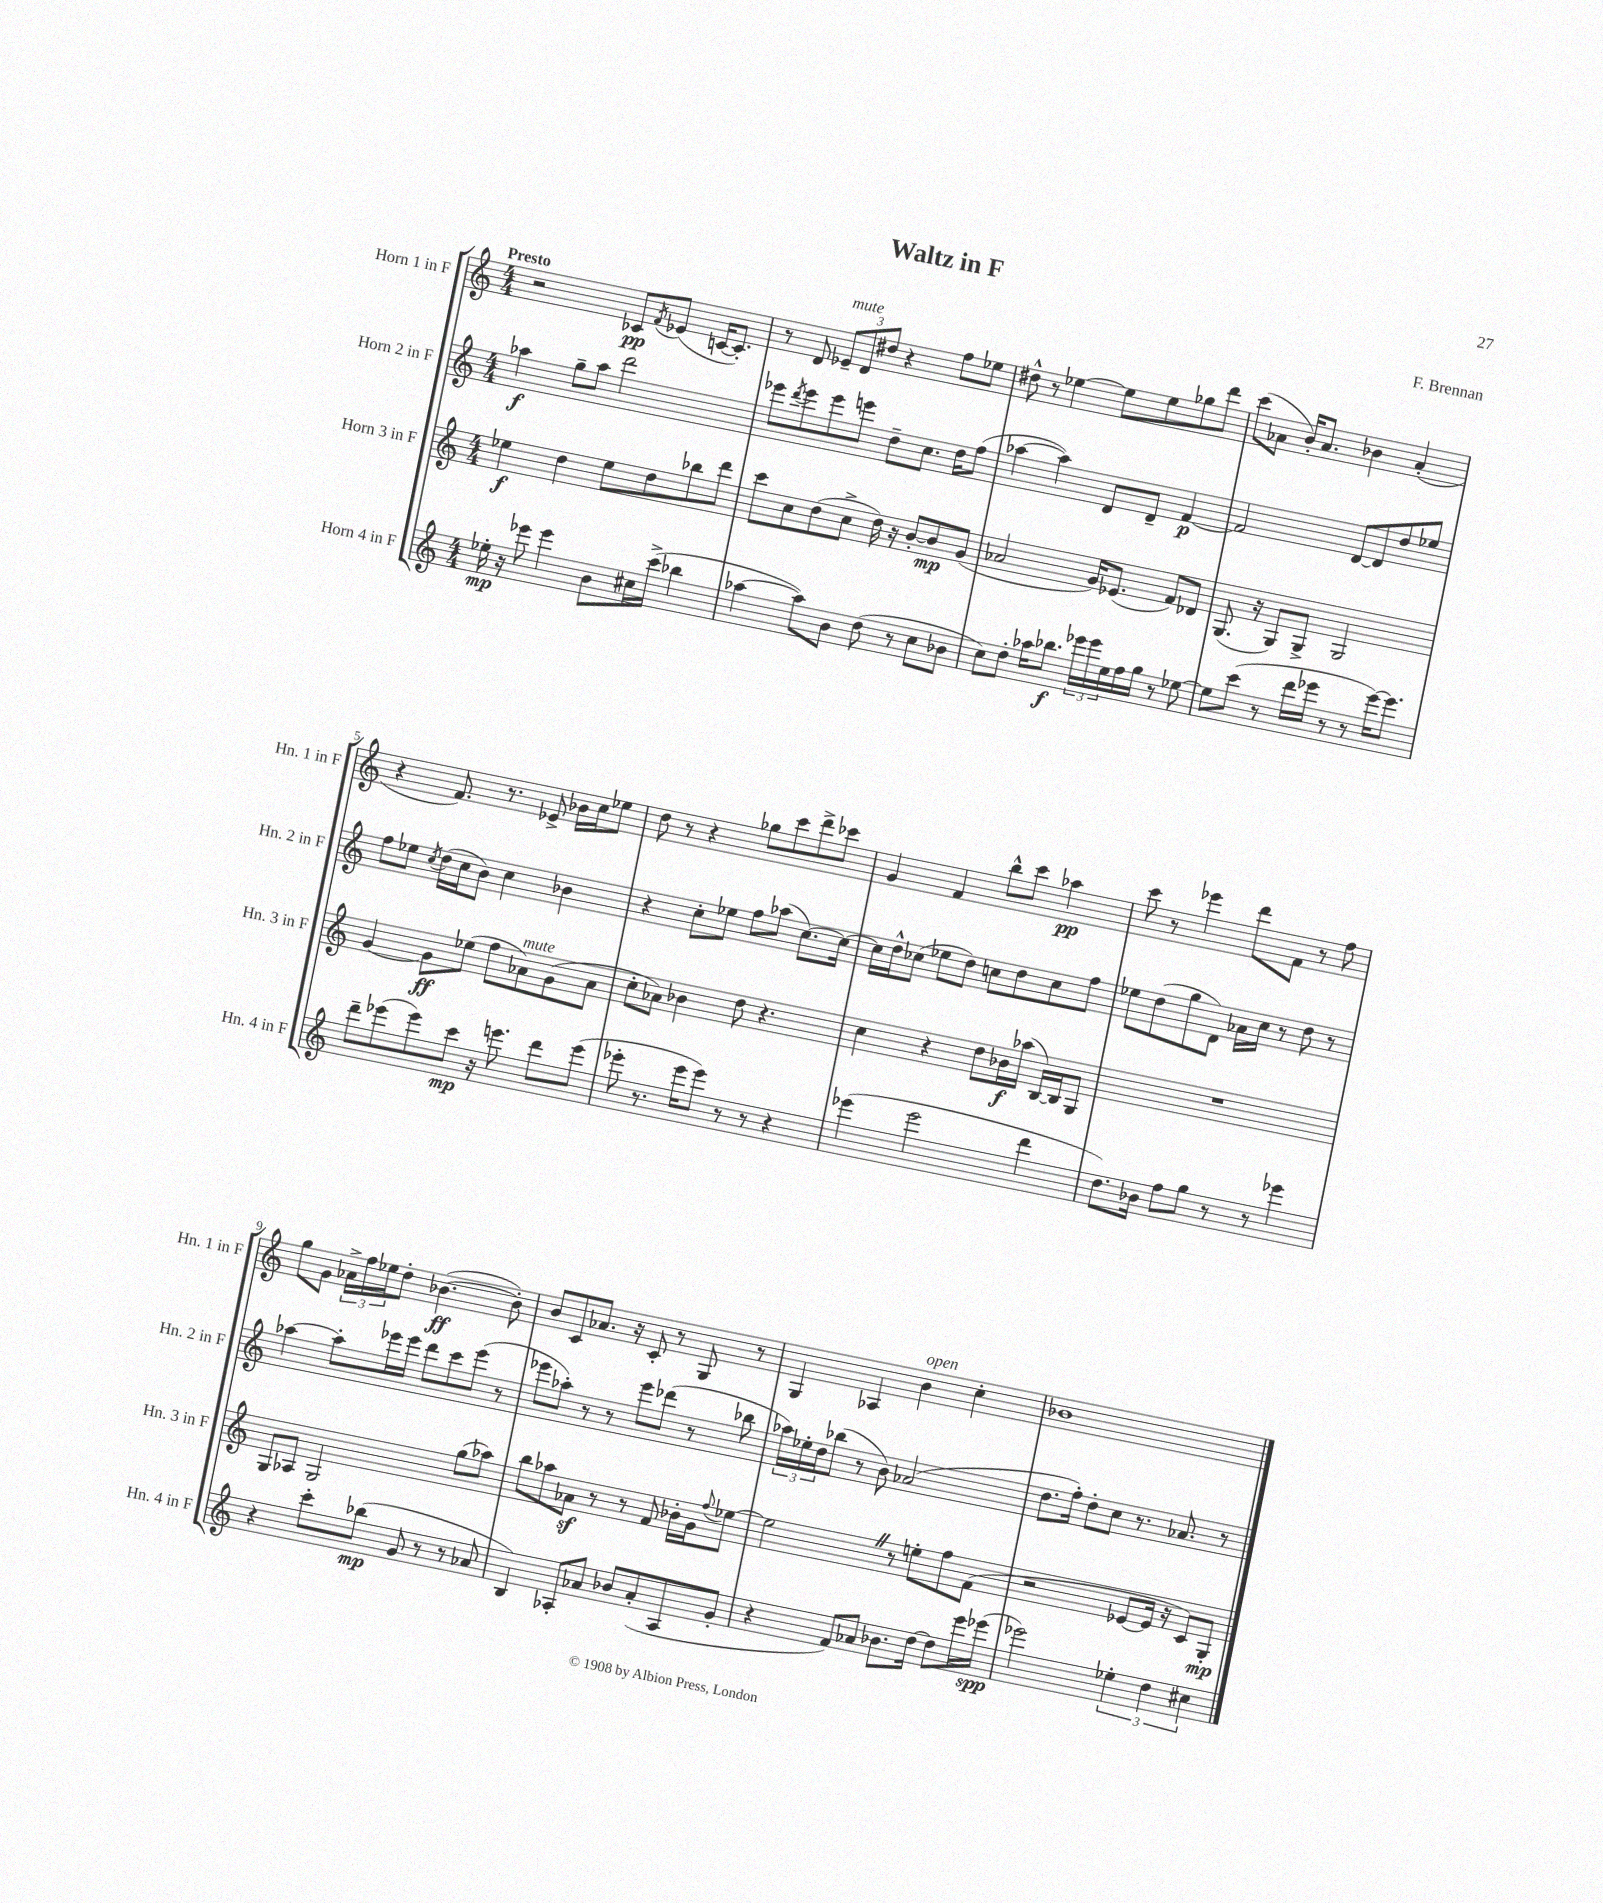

**kern	**dynam	**kern	**dynam	**kern	**dynam	**kern	**dynam
*part4	*part4	*part3	*part3	*part2	*part2	*part1	*part1
*staff4	*staff4	*staff3	*staff3	*staff2	*staff2	*staff1	*staff1
*I"Horn 4 in F	*	*I"Horn 3 in F	*	*I"Horn 2 in F	*	*I"Horn 1 in F	*
*I'Hn. 4 in F	*	*I'Hn. 3 in F	*	*I'Hn. 2 in F	*	*I'Hn. 1 in F	*
*clefG2	*	*clefG2	*	*clefG2	*	*clefG2	*
*k[]	*	*k[]	*	*k[]	*	*k[]	*
*M4/4	*	*M4/4	*	*M4/4	*	*M4/4	*
=1	=1	=1	=1	=1	=1	=1	=1
!	!	!	!	!	!	!LO:TX:a:B:t=Presto	!
16ee-X'\	mp	4ee-X\	f	4aa-X\	f	2r	.
16r	.	.	.	.	.	.	.
8eee-X\	.	.	.	.	.	.	.
4eee-\	.	4dd\	.	8gg~\L	.	.	.
.	.	.	.	8aa-\J	.	.	.
8b\L	.	8ee-\L	.	2ddd\	.	8c-X/L	pp
.	.	.	.	.	.	8qf/	.
16cc#X\L	.	8dd\	.	.	.	(8e-X/J	.
(16ccc^\JJ	.	.	.	.	.	.	.
4bb-X\	.	8bb-X\	.	.	.	[16cn/KL	.
.	.	.	.	.	.	8.c'/J])	.
.	.	8ddd\J	.	.	.	.	.
=2	=2	=2	=2	=2	=2	=2	=2
[4aa-X\	.	8ccc\L	.	8eee-X\L	.	8r	.
.	.	.	.	8qddd/	.	.	.
.	.	8cc\	.	8eee-\	.	8d/	.
!	!	!	!	!	!	!LO:TX:a:i:t=mute	!
8aa-\L])	.	(8dd\	.	8eee-\	.	12e-X~/L	.
.	.	.	.	.	.	12d/	.
8b\J	.	8cc^\J	.	8eeen\J	.	.	.
.	.	.	.	.	.	12dd#X/J	.
(8dd\	.	16dd\)	.	8dd~\L	.	4r	.
.	.	16r	.	.	.	.	.
8r	.	[8b'/L	.	8.cc\J	.	.	.
8cc\L	.	8b/]	mp	.	.	8ff\L	.
.	.	.	.	16dd\KL	.	.	.
8b-X\J	.	(8g/J	.	(8ff\J	.	8ee-X\J	.
=3	=3	=3	=3	=3	=3	=3	=3
8cc\L)	.	2a-X/	.	[4aa-X\	.	8dd#X^^\	.
8dd'\J	.	.	.	.	.	8r	.
16aa-X\KL	.	.	.	4aa-\])	.	[4ee-X\	.
8.bb-X\J	f	.	.	.	.	.	.
24eee-X\LL	.	16g/KL)	.	8d/L	.	8ee-\L]	.
24eee-\	.	.	.	.	.	.	.
.	.	(8.e-X/J	.	.	.	.	.
24ee\	.	.	.	.	.	.	.
16ff\	.	.	.	8d~/J	.	8ee-\	.
16gg\JJ	.	.	.	.	.	.	.
8r	.	8f/L)	.	[4f/	p	8gg-X\	.
[8ee-X\	.	8d-X/J	.	.	.	8ddd\J	.
=4	=4	=4	=4	=4	=4	=4	=4
8ee-\L]	.	(8.G/	.	2f/]	.	(8ccc\L	.
(8ccc\J	.	.	.	.	.	8a-X\J	.
.	.	16r	.	.	.	.	.
8r	.	8G/L)	.	.	.	16b'/KL)	.
.	.	.	.	.	.	8.a-/J	.
16ddd\LL	.	8G^/J	.	.	.	.	.
16eee-X\JJ	.	.	.	.	.	.	.
8r	.	2G/	.	[8d/L	.	4b-X\	.
8r	.	.	.	8d/]	.	.	.
[16eee-\KL)	.	.	.	8dd/	.	(4a-'/	.
8.eee-\J]	.	.	.	.	.	.	.
.	.	.	.	8ee-X/J	.	.	.
!!LO:LB:g=z
=5	=5	=5	=5	=5	=5	=5	=5
8ddd~\L	.	[4g/	.	8ff\L	.	4r	.
(8eee-X\	.	.	.	8ee-X\J	.	.	.
.	.	.	.	8qcc/	.	.	.
8eee-\)	.	8g\L]	ff	(16dd\LL	.	8.f/)	.
.	.	.	.	16cc\J	.	.	.
8ccc\J	mp	(8ee-X\J	.	8b\J)	.	.	.
.	.	.	.	.	.	8.r	.
16r	.	8ff\L	.	4cc\	.	.	.
8.eeen\	.	.	.	.	.	.	.
!	!	!LO:TX:a:i:t=mute	!	!	!	!	!
.	.	8a-X\)	.	.	.	8e-X^/	.
8ddd\L	.	(8g\	.	4b-X\	.	16b-X\LL	.
.	.	.	.	.	.	16cc\J	.
(8eee\J	.	8a-\J	.	.	.	8ee-X\J	.
=6	=6	=6	=6	=6	=6	=6	=6
8eee-X'\	.	8cc'\L	.	4r	.	8dd\	.
8.r	.	8a-X\J)	.	.	.	8r	.
.	.	4b-X\	.	8cc'\L	.	4r	.
16eee-\KL	.	.	.	.	.	.	.
8eee-\J)	.	.	.	8ee-X\J	.	.	.
8r	.	8dd\	.	8ff\L	.	8gg-X\L	.
8r	.	4.r	.	(8aa-X\J	.	8ccc\	.
4r	.	.	.	[8.cc\L)	.	8ddd^\	.
.	.	.	.	.	.	8ccc-X\J	.
.	.	.	.	16cc\Jk_	.	.	.
=7	=7	=7	=7	=7	=7	=7	=7
(4eee-X\	.	4cc\	.	16cc\LL]	.	4g/	.
.	.	.	.	16dd^^\J	.	.	.
.	.	.	.	(8cc-X\J	.	.	.
2eee-\	.	4r	.	8ee-X\L	.	4f/	.
.	.	.	.	8dd\J)	.	.	.
.	.	8dd\L	.	8ccn\L	.	8bb^^\L	.
.	.	16b-X\L	f	8dd\	.	8ccc\J	.
.	.	(16aa-X\JJ	.	.	.	.	.
4ddd\	.	[16B/LL)	.	8cc\	.	4aa-X\	pp
.	.	16B/J]	.	.	.	.	.
.	.	8G/J	.	8ff\J	.	.	.
=8	=8	=8	=8	=8	=8	=8	=8
8.dd\L)	.	1r	.	8ee-X\L	.	8ccc\	.
.	.	.	.	(8dd\	.	8r	.
16b-X\Jk	.	.	.	.	.	.	.
8ff\L	.	.	.	8gg\	.	4eee-X\	.
8gg\J	.	.	.	8d\J)	.	.	.
8r	.	.	.	16a-X\LL	.	8ddd\L	.
.	.	.	.	16cc\JJ	.	.	.
8r	.	.	.	8r	.	8f\J	.
4eee-X\	.	.	.	8dd\	.	8r	.
.	.	.	.	8r	.	8ff\	.
!!LO:LB:g=z
=9	=9	=9	=9	=9	=9	=9	=9
4r	.	8G/L	.	[4aa-X\	.	8gg\L	.
.	.	8A-X/J	.	.	.	8g\J	.
8ccc'\L	.	2G/	.	8aa-'\L]	.	24a-X^\LL	.
.	.	.	.	.	.	24ff\	.
.	.	.	.	.	.	24ee-X\J	.
(8bb-X\J	mp	.	.	16eee-X\L	.	8dd'\J	.
.	.	.	.	16eee-\JJ	.	.	.
8g/	.	.	.	8ddd\L	.	([4.b-X\	ff
8r	.	.	.	8ccc\	.	.	.
8r	.	(8gg\L	.	(8eee-\J	.	.	.
8a-X/	.	8aa-X\J)	.	8r	.	8b-'\])	.
=10	=10	=10	=10	=10	=10	=10	=10
4B/)	.	8bb\L	.	8eee-X\L	.	8b/L	.
.	.	8aa-X\	.	8aa-X'\J)	.	8c/	.
8A-X'/L	.	8a-Xz\J	.	8r	.	8.a-X/J	.
8a-X/J	.	8r	.	8r	.	.	.
.	.	.	.	.	.	16r	.
8b-X/L	.	8r	.	8eee-\L	.	8c'/	.
(8a-'/	.	8f/	.	(8ddd-X\J	.	8r	.
8A-/	.	16b-X'\LL	.	8r	.	8G/	.
.	.	16g\J	.	.	.	.	.
.	.	8qqff/	.	.	.	.	.
8g'/J	.	[8ee-X\J	.	8bb-X\	.	8r	.
=11	=11	=11	=11	=11	=11	=11	=11
4r	.	2ee-Z\]	.	24aa-X\LL)	.	4G/	.
.	.	.	.	24ee-X'\	.	.	.
.	.	.	.	24dd\J	.	.	.
.	.	.	.	(8bb-X\J	.	.	.
8f/L)	.	.	.	8r	.	4A-X/	.
8a-X/J	.	.	.	8b\)	.	.	.
!	!	!	!	!	!	!LO:TX:a:i:t=open	!
8.b-X\L	.	8r	.	(2a-X/	.	4b\	.
.	.	8een'\L	.	.	.	.	.
[16dd\Jk	.	.	.	.	.	.	.
8dd\L]	.	8ff\	.	.	.	4cc'\	.
16eee\L	.	(8f\J	.	.	.	.	.
(16eee-X\JJ	spp	.	.	.	.	.	.
=12	=12	=12	=12	=12	=12	=12	=12
2eee-X\)	.	2r	.	8.dd\L	.	1b-X	.
.	.	.	.	16ff'\Jk)	.	.	.
.	.	.	.	8dd'\L	.	.	.
.	.	.	.	8cc\J	.	.	.
6ee-X'\	.	[8e-X/L	.	8.r	.	.	.
.	.	16e-/Jk]	.	.	.	.	.
6dd\	.	.	.	.	.	.	.
.	.	16r	.	8.a-X/	.	.	.
.	.	8c/L)	.	.	.	.	.
6cc#X\	.	.	.	.	.	.	.
.	.	8G'/J	mp	8r	.	.	.
==	==	==	==	==	==	==	==
*-	*-	*-	*-	*-	*-	*-	*-
